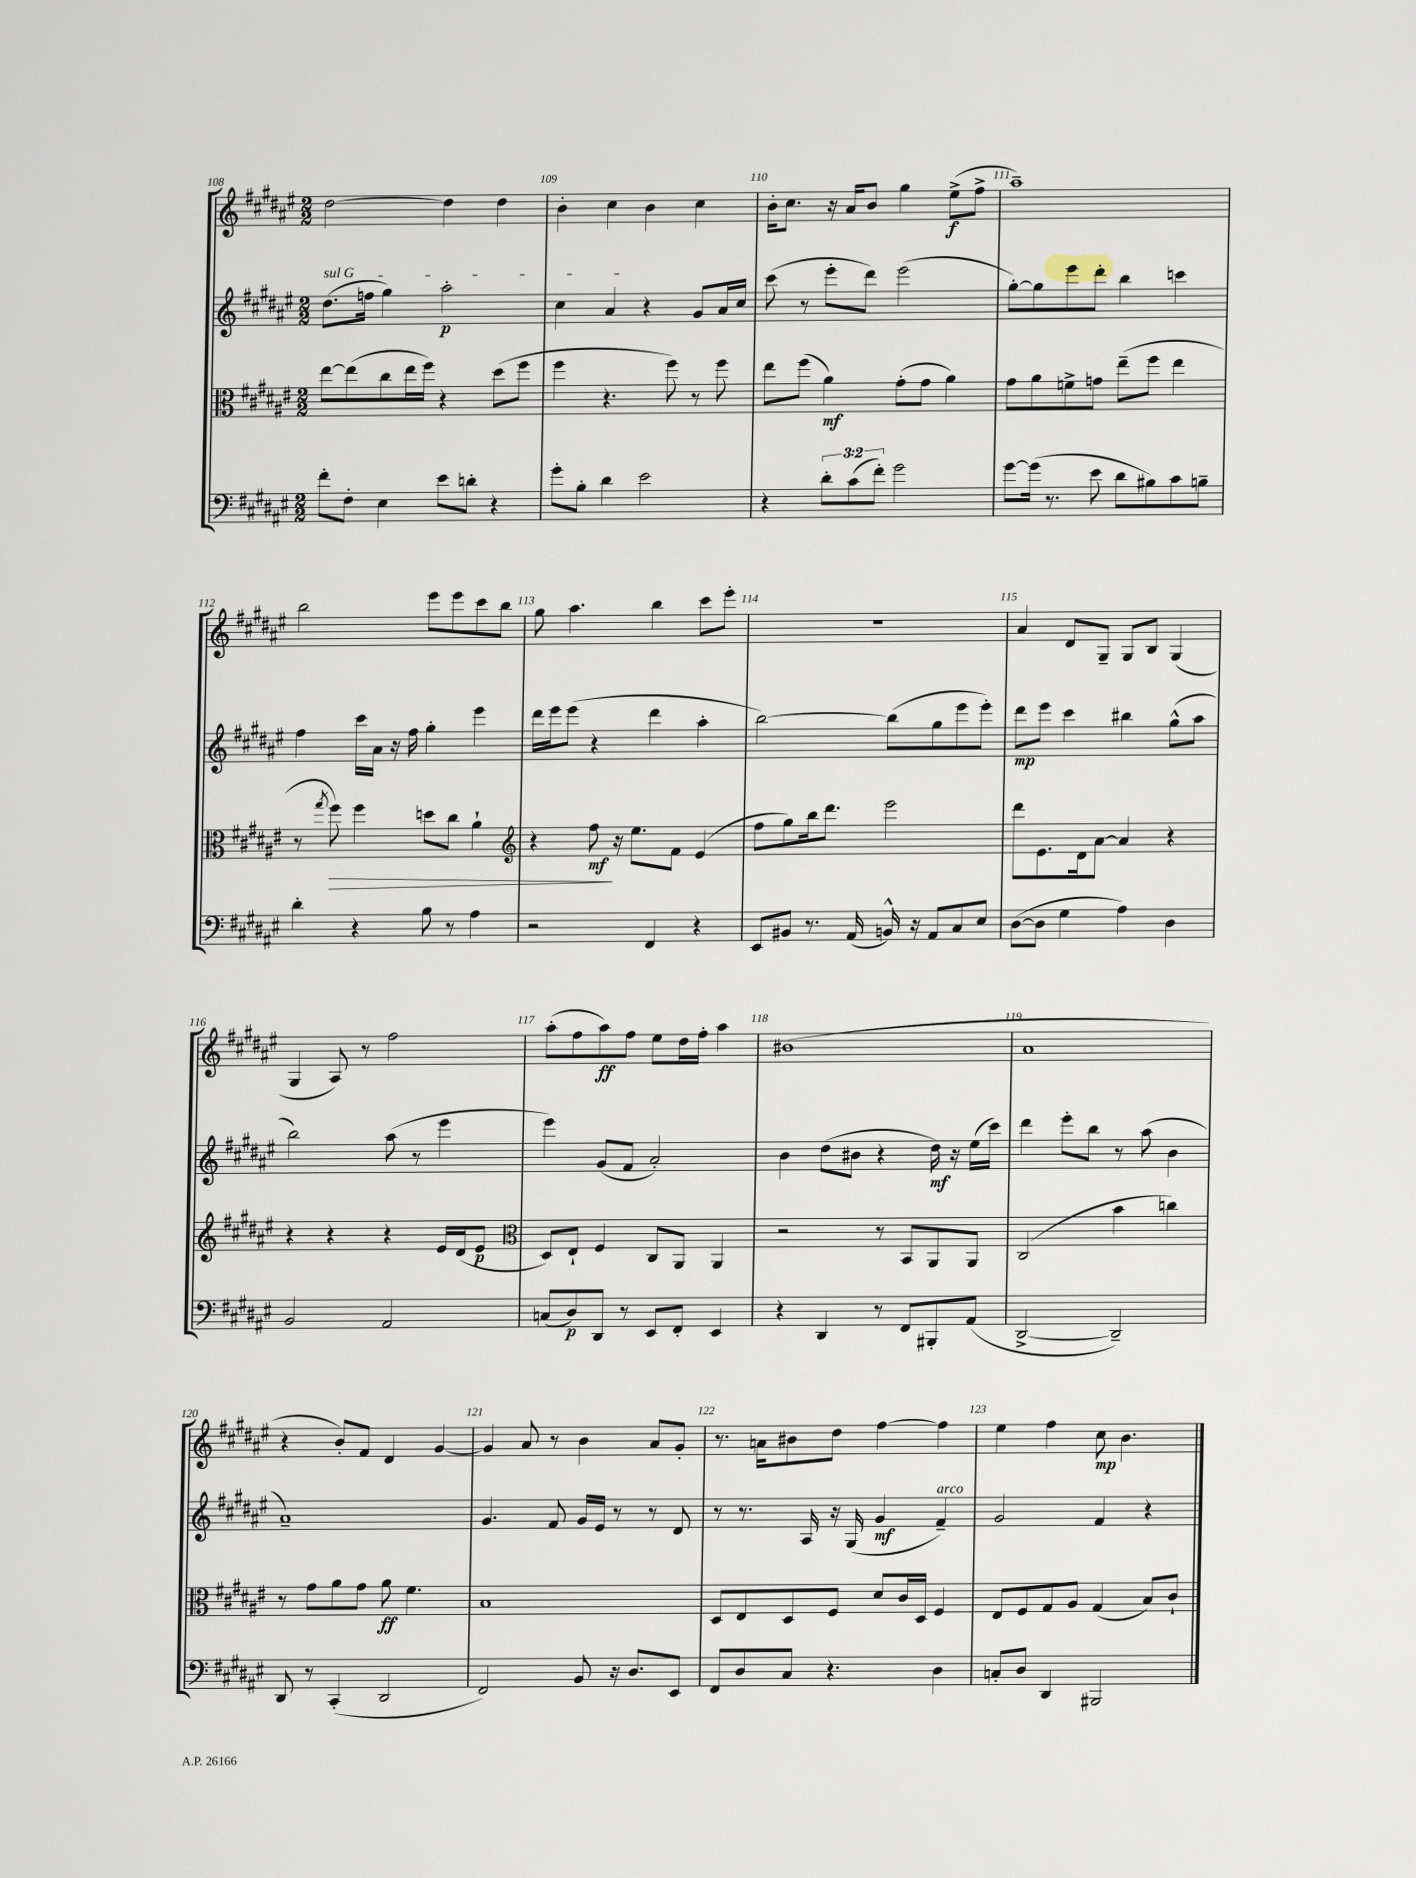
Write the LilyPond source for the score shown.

<<
\new StaffGroup <<
\new Staff = "s0" {
    \clef treble \key fis \major \numericTimeSignature \time 2/2
    dis''2~ dis''4 dis''4 |
    b'4-. cis''4 b'4 cis''4 |
    b'16-. cis''8. r16 ais'16 b'8 gis''4 eis''8->\f( fis''8-> |
    ais''1--) |
    b''2 eis'''8 eis'''8 cis'''8 b''8 |
    gis''8 ais''4. b''4 cis'''8 eis'''8-. |
    r1 |
    ais'4 dis'8 gis8-- gis8 b8 gis4( |
    gis4 ais8) r8 fis''2 |
    ais''8-.( fis''8 ais''8\ff) fis''8 eis''8 dis''16 fis''16-. ais''4 |
    bis'1( |
    ais'1 |
    r4 b'8-.) fis'8 dis'4 gis'4~ |
    gis'4 ais'8 r8 b'4 ais'8 gis'8-. |
    r8. a'16 bis'8 dis''8 fis''4~ fis''4 |
    eis''4 fis''4 cis''8\mp b'4. \bar "|." |
}
\new Staff = "s1" {
    \clef treble \key fis \major \numericTimeSignature \time 2/2
    \once \override TextSpanner.bound-details.left.text = \markup { \italic "sul G" } dis''8.\startTextSpan( f''16 gis''4) ais''2-.\p |
    cis''4 ais'4\stopTextSpan r4 gis'8 ais'16 cis''16 |
    cis'''8( r8 eis'''8-. dis'''8) eis'''2( |
    gis''8~-.) gis''8 eis'''8 dis'''8-. b''4 c'''4 |
    fis''4 cis'''16 ais'16 r16 fis''16 gis''4-. eis'''4 |
    dis'''16 eis'''16 eis'''8( r4 dis'''4 ais''4-. |
    b''2~) b''8( gis''8 eis'''8 eis'''8-.) |
    dis'''8\mp eis'''8 cis'''4 bis''4 gis''8-^( ais''8 |
    b''2) ais''8( r8 eis'''4 |
    eis'''4) gis'8( fis'8 ais'2-.) |
    b'4 dis''8( bis'8 r4 dis''16\mf) r16 eis''16( cis'''16) |
    dis'''4 eis'''8-. b''8 r8 ais''8( b'4 |
    ais'1--) |
    gis'4. fis'8 gis'16 eis'16 r8 r8 dis'8 |
    r8 r8. ais16 r16 gis16( gis'4\mf fis'4--^\markup { \italic "arco" }) |
    gis'2 fis'4 r4 \bar "|." |
}
\new Staff = "s2" {
    \clef alto \key fis \major \numericTimeSignature \time 2/2
    eis''8~ eis''8( cis''8 eis''16 fis''16) r4 dis''8( fis''8 |
    fis''4 r4. fis''8) r8 fis''8 |
    eis''8 fis''8( ais'4\mf) gis'8-.( gis'8 ais'4) |
    gis'8 ais'8 f'8-> g'8 eis''8--( fis''8 eis''4 |
    r8 \acciaccatura { gis''8 } fis''8\>) fis''4 d''8 cis''8 ais'4-! |
    \clef treble r4 fis''8\mf\! r16 eis''8. fis'8 eis'4( |
    fis''8 gis''8) b''16 dis'''8. eis'''2 |
    dis'''8 eis'8. dis'16 ais'8~ ais'4 r4 |
    r4 r4 r4 eis'16 dis'16( eis'8\p |
    \clef alto dis8) eis8-! fis4 cis8 ais,8 ais,4 |
    r2 r8 b,8 ais,8 ais,8 |
    cis2( b'4 c''4) |
    r8 gis'8 ais'8 gis'8 ais'8\ff fis'4. |
    b1 |
    dis8 eis8 dis8 fis8 dis'8 cis'16 dis16 fis4 |
    eis8 fis8 gis8 ais8 gis4( b8) cis'8-! \bar "|." |
}
\new Staff = "s3" {
    \clef bass \key fis \major \numericTimeSignature \time 2/2 \override Staff.TupletNumber.text = #tuplet-number::calc-fraction-text
    fis'8-. fis8-. eis4 eis'8 d'8-. r4 |
    gis'8-. b8-. dis'4 eis'2 |
    r4 \tuplet 3/2 { dis'8-. cis'8( fis'8-.) } gis'2 |
    gis'8~ gis'16( r8. eis'8 dis'8 bis8) cis'8 b8-- |
    dis'4-. r4 b8 r8 ais4 |
    r2 fis,4 r4 |
    eis,8 bis,8 r8. ais,16( b,16-^) r16 ais,8 cis8 eis8 |
    dis8~( dis8 gis4 ais4) dis4 |
    b,2 ais,2 |
    c8( dis8\p) dis,8 r8 eis,8 fis,8-. eis,4 |
    r4 dis,4 r8 fis,8 bis,,8-. ais,8( |
    dis,2~-> dis,2--) |
    dis,8 r8 cis,4-.( dis,2 |
    fis,2) b,8 r16 dis8. eis,8 |
    fis,8 dis8 cis8 r4. dis4 |
    c8-. dis8 dis,4 bis,,2 \bar "|." |
}
>>
>>
\layout { \context { \Score currentBarNumber = #108 \override BarNumber.break-visibility = ##(#f #t #t) barNumberVisibility = #all-bar-numbers-visible } }
